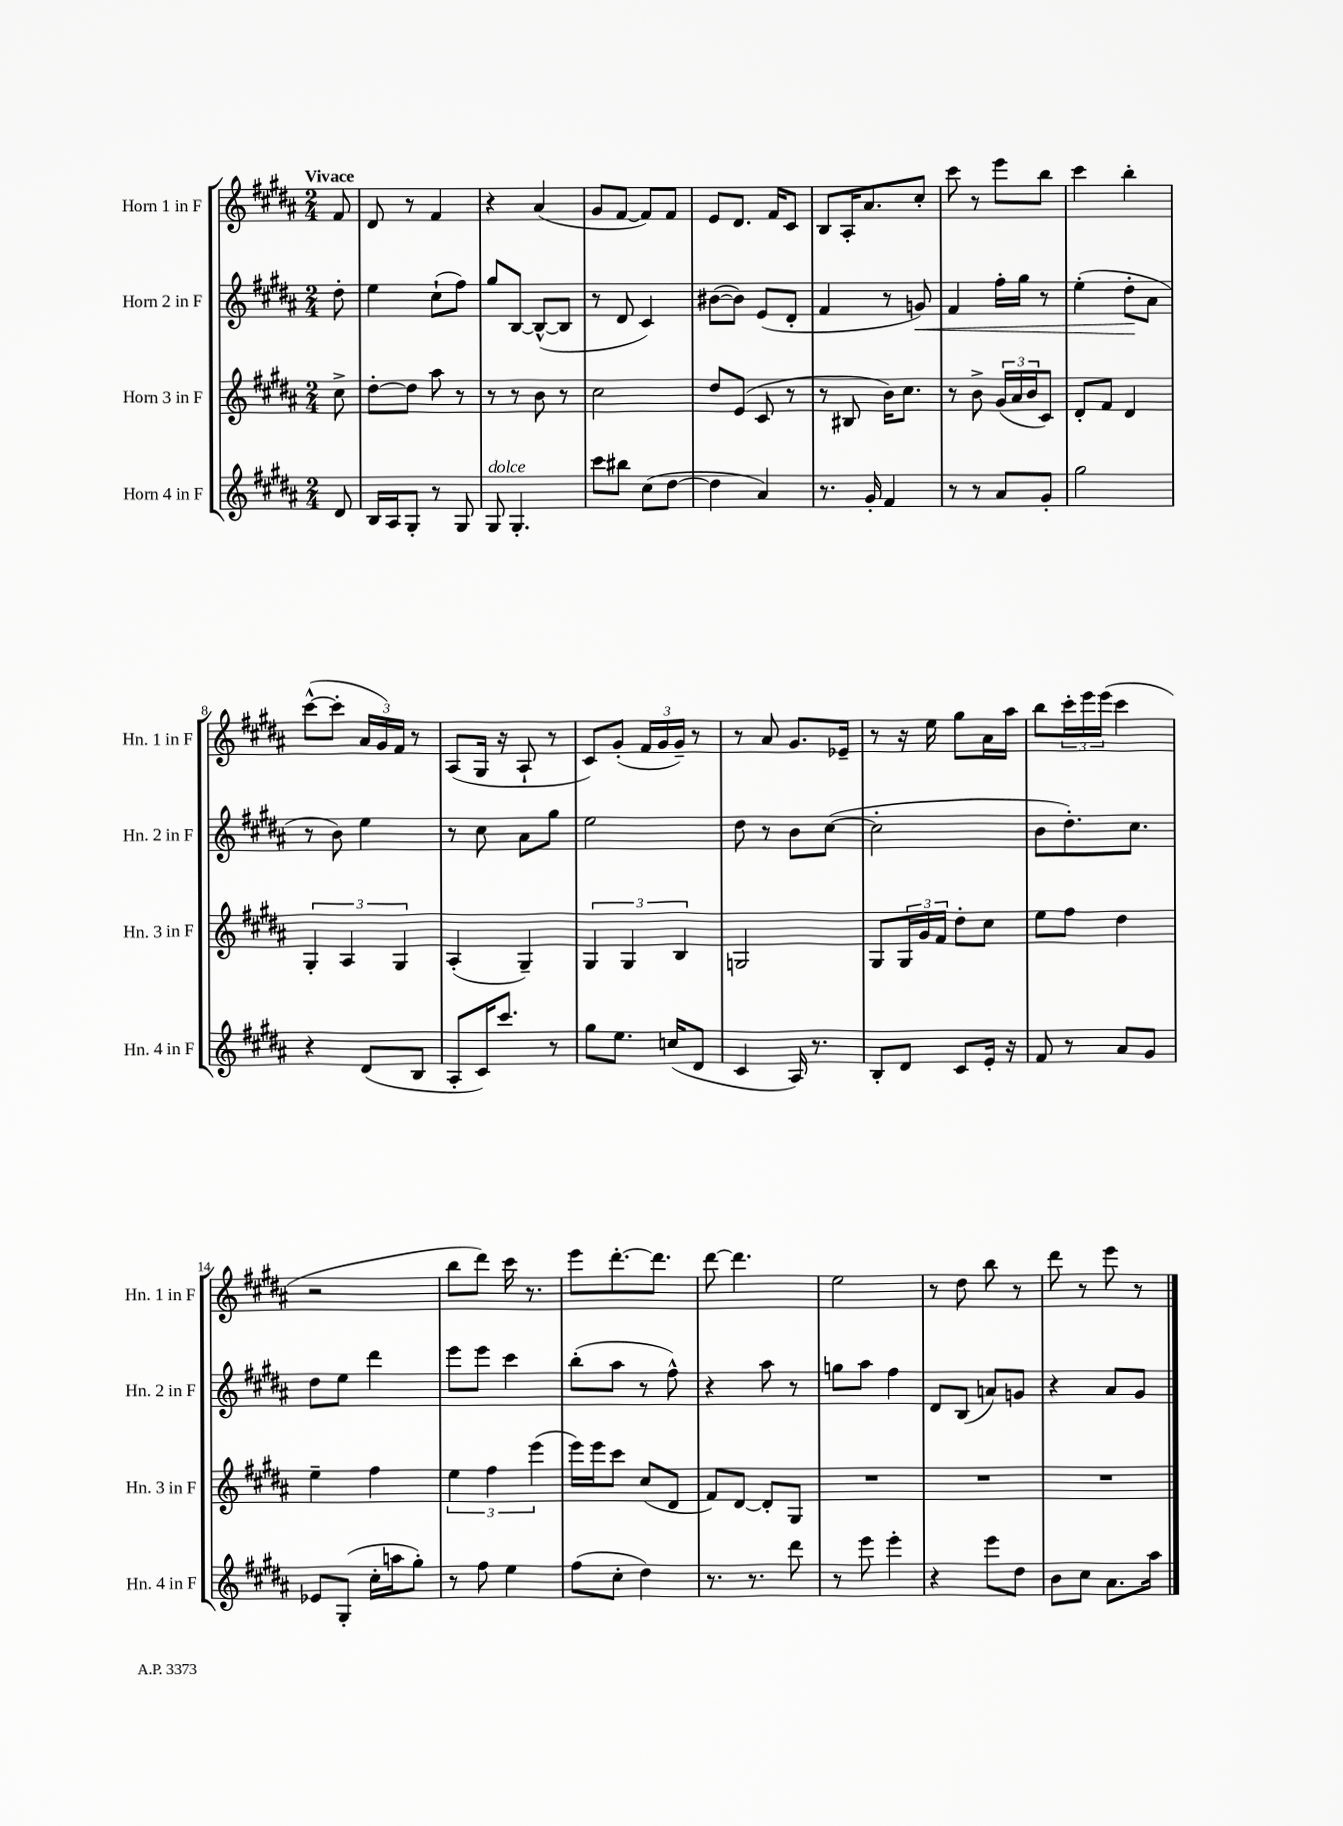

**kern	**kern	**kern	**kern
*staff4	*staff3	*staff2	*staff1
*clefG2	*clefG2	*clefG2	*clefG2
*k[f#c#g#d#a#]	*k[f#c#g#d#a#]	*k[f#c#g#d#a#]	*k[f#c#g#d#a#]
*M2/4	*M2/4	*M2/4	*M2/4
8d#	8cc#^	8dd#'	8f#
=	=	=	=
16B	[8dd#'	4ee	8d#
16A#	.	.	.
8G#'	8dd#]	.	8r
8r	8aa#	(8cc#`	4f#
8G#	8r	8ff#)	.
=	=	=	=
8G#	8r	8gg#	4r
4.G#'	8r	[8B	.
.	8b	(8B^^_	(4a#
.	8r	8B]	.
=	=	=	=
8ccc#	2cc#	8r	8g#
8bb#	.	8d#	[8f#
(8cc#	.	4c#)	8f#])
[8dd#	.	.	8f#
=	=	=	=
4dd#]	8dd#	([8b#	8e
.	(8e	8b#])	8.d#
4a#)	8c#	(8e	.
.	.	.	16f#
.	8r	8d#'	8c#
=	=	=	=
8.r	8r	4f#	8B
.	8B#	.	16A#'
16g#'	.	.	8.a#
4f#	16b)	8r	.
.	8.cc#	.	.
.	.	8g)	8cc#'
=	=	=	=
8r	8r	4f#	8ccc#
8r	8b^	.	8r
8a#	(24g#	16ff#'	8eee
.	24a#	.	.
.	.	16gg#	.
.	24b	.	.
8g#'	8c#)	8r	8bb
=	=	=	=
2gg#	8d#'	(4ee'	4ccc#
.	8f#	.	.
.	4d#	8dd#'	4bb'
.	.	8a#	.
=	=	=	=
4r	6G#'	8r	([8ccc#^^
.	.	8b)	8ccc#']
.	6A#	.	.
(8d#	.	4ee	24a#
.	.	.	24g#)
.	6G#	.	24f#
8B	.	.	8r
=	=	=	=
8A#'	(4A#'	8r	(8A#
16c#)	.	8cc#	16G#
8.ccc#	.	.	16r
.	4G#~)	8a#	8A#`
8r	.	8gg#	8r
=	=	=	=
8gg#	6G#	2ee	8c#)
8.ee	.	.	(8g#'
.	6G#	.	.
.	.	.	24f#
.	.	.	24g#
(16cc	.	.	.
.	6B	.	24g#~)
8d#	.	.	8r
=	=	=	=
4c#	2G	8dd#	8r
.	.	8r	8a#
16A#)	.	8b	8.g#
8.r	.	.	.
.	.	([8cc#	.
.	.	.	16e-~
=	=	=	=
8B'	8G#	2cc#']	8r
8d#	24G#	.	16r
.	24g#	.	.
.	.	.	16ee
.	24f#	.	.
8c#	8dd#'	.	8gg#
16e'	8cc#	.	16a#
16r	.	.	16aa#
=	=	=	=
8f#	8ee	8b	8bb
8r	8ff#	8.dd#')	24ccc#'
.	.	.	24eee
.	.	.	(24eee
8a#	4dd#	.	4ccc#
.	.	8.cc#	.
8g#	.	.	.
=	=	=	=
8e-	4ee~	8dd#	2r
(8G#'	.	8ee	.
16cc#'	4ff#	4ddd#	.
16aa	.	.	.
8gg#')	.	.	.
=	=	=	=
8r	6ee	8eee	8bb
8ff#	.	8eee	8ddd#)
.	6ff#	.	.
4ee	.	4ccc#	16ccc#
.	.	.	8.r
.	(6eee	.	.
=	=	=	=
(8ff#	16eee)	(8bb'	8eee
.	16eee	.	.
8cc#'	8ccc#	8aa#	[8.ddd#'
4dd#)	(8cc#	8r	.
.	.	.	8.ddd#]
.	8d#	8ff#^^)	.
=	=	=	=
8.r	8f#)	4r	[8ddd#
.	[8d#	.	4.ddd#]
8.r	.	.	.
.	8d#']	8aa#	.
8ddd#	8G#	8r	.
=	=	=	=
8r	2r	8gg	2ee
8eee	.	8aa#	.
4eee'	.	4ff#	.
=	=	=	=
4r	2r	8d#	8r
.	.	(8B	8dd#
8eee	.	8a)	8bb
8dd#	.	8g	8r
=	=	=	=
8b	2r	4r	8ddd#
8cc#	.	.	8r
8.a#	.	8a#	8eee
.	.	8g#	8r
16aa#	.	.	.
==	==	==	==
*-	*-	*-	*-
